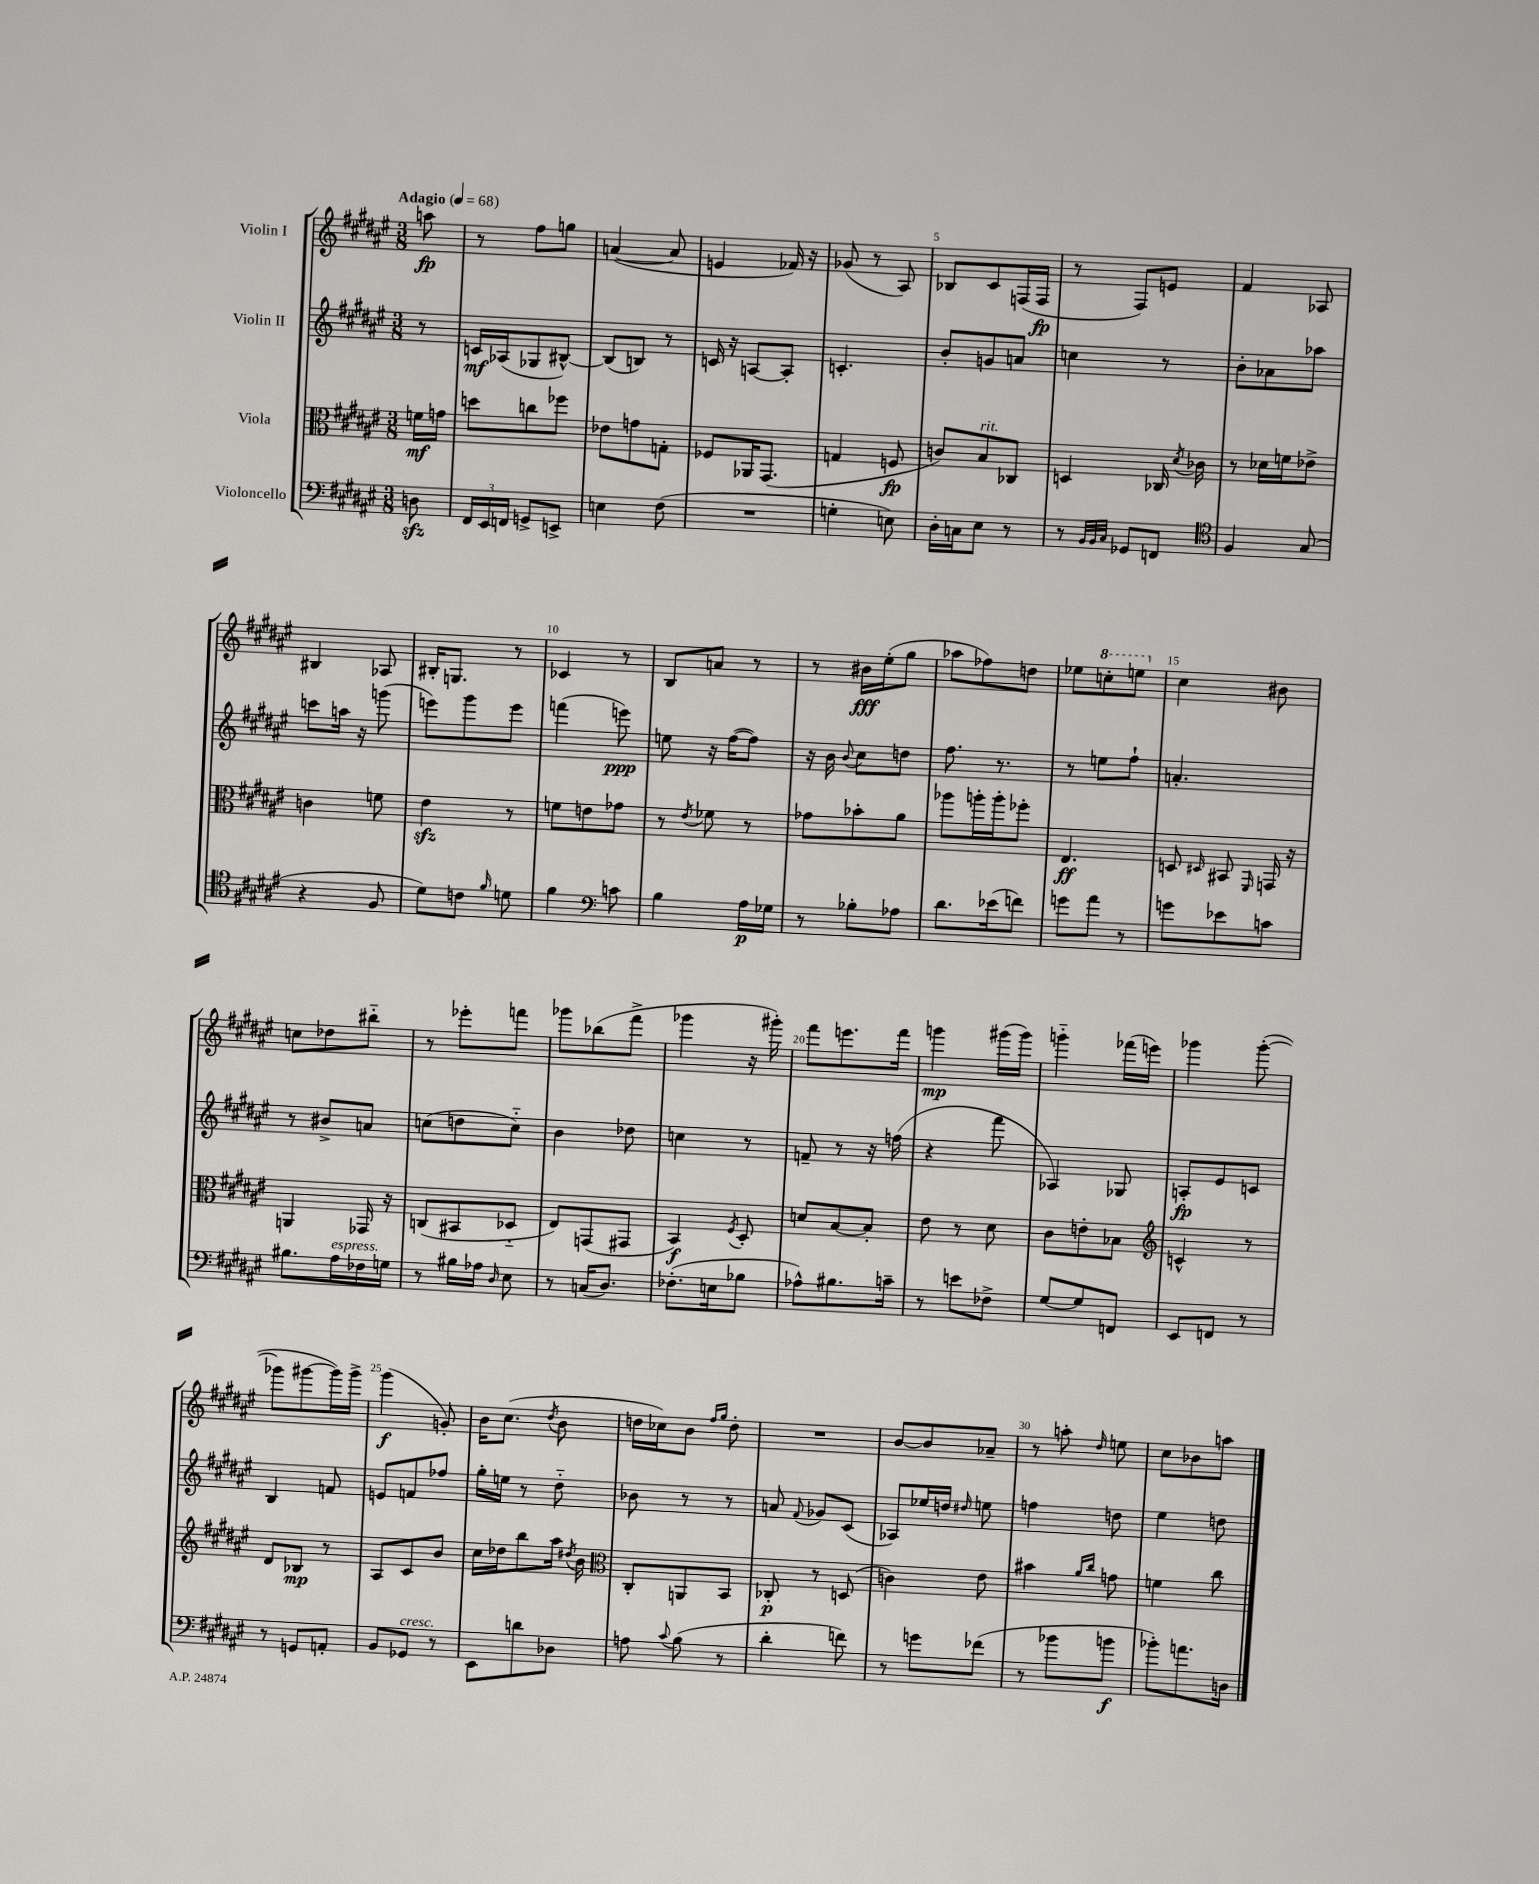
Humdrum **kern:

**kern	**kern	**kern	**kern
*staff4	*staff3	*staff2	*staff1
*clefF4	*clefC3	*clefG2	*clefG2
*k[f#c#g#d#a#e#]	*k[f#c#g#d#a#e#]	*k[f#c#g#d#a#e#]	*k[f#c#g#d#a#e#]
*M3/8	*M3/8	*M3/8	*M3/8
*MM68	*MM68	*MM68	*MM68
8D	16f	8r	8aa
.	16g	.	.
=	=	=	=
24FF#	8dd	16c	8r
24EE#	.	.	.
.	.	(16A-	.
24FF	.	.	.
8GG^	8cc	8G-	8ff#
8EE^	8ff-	[8B#^^)	8gg
=	=	=	=
4E	8e-	(8B#]	([4a
.	8g	8B)	.
(8F#	8G'	8r	8a]
=	=	=	=
4.r	8F-	16c	4e
.	.	16r	.
.	16AA-	[8A	.
.	(8.GG#	.	.
.	.	8A']	16f-)
.	.	.	16r
=	=	=	=
4G'	4G	4.c'	(8g-
.	.	.	8r
8E)	8F	.	8A#)
=	=	=	=
16D#'	8c)	8b'	8B-
16C	.	.	.
8E#	8B	8g	8c#
8r	8C-	8a	(16F
.	.	.	16F
=	=	=	=
8r	4D	4cc	8r
32qqBB	.	.	.
32qqBB	.	.	.
32qqC#	.	.	.
8GG-	.	.	8F#)
8FF	16C-	8r	8e
.	8qd#	.	.
.	16c-	.	.
=	=	=	=
*clefC4	*	*	*
4F#	8r	8b'	4f#
.	16d-	8a-	.
.	16f	.	.
(8G#	8e-^	8aa-	8A-
=	=	=	=
4r	4c	8ccc	4B#
.	.	16aa	.
.	.	16r	.
8F#	8f	(8ggg	8A-
=	=	=	=
8d#)	4e#	8eee)	16B#'
.	.	.	8.G
8c	.	8ggg#	.
16qqf#	.	.	.
8d	8r	8eee	8r
=	=	=	=
4f#	8f	(4fff	4c-
.	8e	.	.
*clefF4	*	*	*
8c	8g-	8eee)	8r
=	=	=	=
4B	8r	8ee	8B
.	8qe#	.	.
.	8f-	16r	8a
.	.	([16ff#	.
16A#	8r	8ff#])	8r
16G-	.	.	.
=	=	=	=
8r	8g-	16r	8r
.	.	16b	.
.	.	8qqb	.
8B-'	8b-'	8cc#	16b#
.	.	.	(16ee#'
8A-	8a#	8dd	8gg#
=	=	=	=
8.d#	8aa-	8.ff#	8aa-
.	16aa'	.	8ff-)
(16e-	16aa'	8.r	.
8f)	8ff-'	.	8dd
=	=	=	=
8g	4.E#	8r	8ee-
8a#	.	8ee	8ccc'
8r	.	8ff#`	8eee
=	=	=	=
8g	8D	4.a'	4cc#
.	16qqD#	.	.
8e-	8BB#	.	.
.	16qqFF#	.	.
8c	16GG	.	8b#
.	16r	.	.
=	=	=	=
8.B#	4AA	8r	8cc
.	.	8b#^	8dd-
16A#	.	.	.
16F-	16GG-	8a	8bb#'~
16G	16r	.	.
=	=	=	=
8r	(8C	(8cc	8r
16B#	8BB#	8dd	8eee-'
16A-	.	.	.
16qqD#	.	.	.
8E#	8D-'~	8cc'~)	8fff
=	=	=	=
8r	8E#)	4b	8ggg-
(16C	(8GG	.	(8bb-
8.D#)	.	.	.
.	8GG#	8dd-	8fff#^
=	=	=	=
(8.F-'	4BB)	4cc	4ggg-
16E	.	.	.
.	8qF#	.	.
8B-	8D#'	8r	16r
.	.	.	16ggg#')
=	=	=	=
8A-^^)	8d	8f~	8fff#
8.B#	[8B	8r	8.eee
.	8B']	16r	.
16c~	.	(16ff	16fff#
=	=	=	=
8r	8e#	4r	4ggg
8e	8r	.	.
8F-^	8d#	8fff#	(16ggg#
.	.	.	16ggg#)
=	=	=	=
[8G#	8c#	4A-)	4ggg'~
8G#]	8e'	.	.
8FF	8B-	8G-	(16fff-
.	.	.	16eee)
=	=	=	=
*	*clefG2	*	*
8EE#	4c^^	8A'	4ggg-
8FF	.	8e#	.
8r	8r	8c	([8ggg-'
=	=	=	=
8r	8d#	4B	8ggg-]
8GG	8B-	.	[8ggg#
8AA'	8r	8f	16ggg#])
.	.	.	16ggg#^
=	=	=	=
8BB	8A#	8e	(4ggg#
8GG-	8c#	8f	.
8r	8b	8ff-	8g')
=	=	=	=
8EE#	16cc#	16gg#'	16b
.	16dd-	16ee	(8.cc#
8d	8bb	8r	.
.	.	.	8qdd#
8D-	16aa#	8dd#'~	8b
.	8qdd#	.	.
.	16b	.	.
=	=	=	=
*	*clefC3	*	*
8A	8C#'	8b-	16dd
.	.	.	16cc-)
8qqc#	.	.	.
(8B	8AA	8r	8b
.	.	.	16qqff#
.	.	.	16qqgg#
8r	8BB	8r	8dd'
=	=	=	=
4d#'	8C-'	8a	4.r
.	.	8qqf#	.
.	8r	8g-	.
8f)	(8D	(8c#	.
=	=	=	=
8r	4c)	8A-)	[8b
8g	.	16ee-	8b]
.	.	16dd	.
.	.	16qqdd#	.
(8f-	8e#	8ee	8a-~
=	=	=	=
8r	4b#	4ff	8r
8b-	.	.	8aa'
.	16qqa#	.	.
.	16qqcc#	.	16qqdd#
8b	8g	8dd	8ee
=	=	=	=
8b-')	4f	4ee#	8cc#
8.a	.	.	8b-
.	8cc#	8dd	8aa
16D	.	.	.
==	==	==	==
*-	*-	*-	*-
